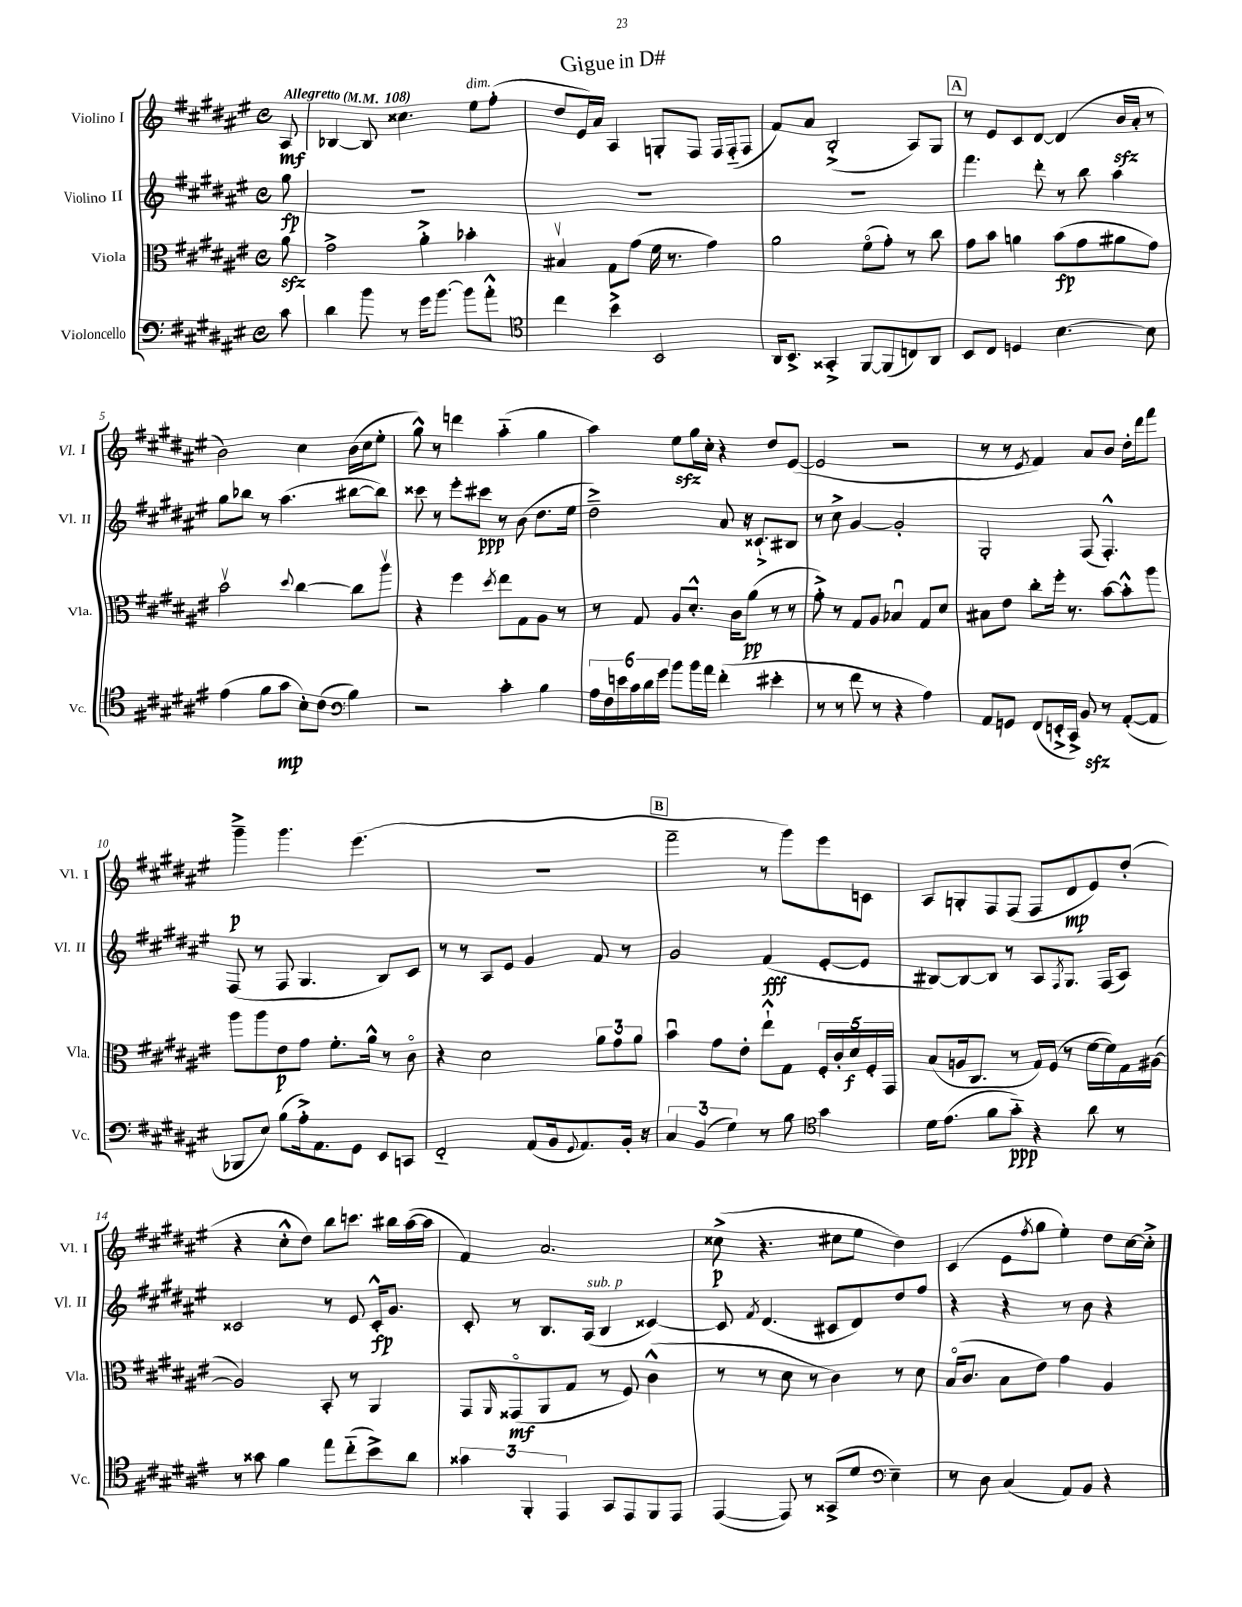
\header { title = "Gigue in D#" }
<<
\new StaffGroup <<
\new Staff = "s0" \with { instrumentName = "Violino I" shortInstrumentName = "Vl. I" } {
    \clef treble \key fis \major \defaultTimeSignature \time 4/4 \partial 8 \tempo "Allegretto" 4 = 108
    ais8\mf |
    bes4~ bes8 cisis''4. eis''8^\markup { \italic "dim." } fis''8-.( |
    dis''8 eis'16) ais'16 ais4 g8-. fis8 fis16 fis16-_( fis8 |
    fis'8) ais'8 b2-.->( ais8) gis8 |
    \mark \markup { \box "A" } r8 eis'8 cis'8 dis'8~ dis'4( b'16\sfz ais'16-. r8 |
    b'2) cis''4 b'16( cis''16 eis''8-. |
    gis''8-^) r8 d'''4 ais''4-_( gis''4 |
    ais''4) eis''8\sfz gis''16 cis''16-. r4 dis''8 eis'8~( |
    eis'2 r2 |
    r8 r8 \acciaccatura { eis'8 } fis'4) ais'8 b'8 dis''16-. dis'''16 fis'''8 |
    gis'''4--->\p gis'''4. eis'''4.( |
    R1 |
    \mark \markup { \box "B" } fis'''2-- r8 gis'''8) eis'''8 c'8 |
    ais8 g8-. fis8 fis8( fis8 dis'8\mp eis'8) dis''8-.( |
    r4 cis''8-.-^ dis''8) b''8 c'''8. bis''16 ais''16~( ais''16 |
    fis'4) ais'2. |
    cisis''8->\p( r4. cis''8 eis''8 dis''4) |
    cis'4( eis'8 \acciaccatura { fis''8 } gis''8 eis''4-.) dis''8 cis''16~ cis''16-.-> \bar "|." |
}
\new Staff = "s1" \with { instrumentName = "Violino II" shortInstrumentName = "Vl. II" } {
    \clef treble \key fis \major \defaultTimeSignature \time 4/4 \partial 8
    gis''8\fp |
    R1 |
    R1 |
    R1 |
    \mark \markup { \box "A" } fis'''4. dis'''8-. r8 b''8 ais''4 |
    gis''8 bes''8 r8 ais''4.( bis''8~ bis''8) |
    cisis'''8 r8 eis'''8-. cis'''8\ppp r8 b'8( dis''8. eis''16 |
    dis''2--->) ais'8 r16 cisis'8.-!-> bis8 |
    r8 cis''8-> gis'4~ gis'2-. |
    gis2-. fis8( fis4.-.-^) |
    fis8( r8 fis8 gis4. b8) cis'8 |
    r8 r8 ais8 eis'8 gis'4 fis'8 r8 |
    \mark \markup { \box "B" } gis'2 fis'4\fff( eis'8~-. eis'8 |
    bis8~) bis8~ bis8 r8 ais8 \acciaccatura { fis8 } gis8. fis16( ais8) |
    cisis'2 r8 eis'8 cisis'16-.-^\fp gis'8. |
    cis'8-. r8 b8. ais16^\markup { \italic "sub. p" }( b4 cisis'4~) |
    cisis'8 \acciaccatura { fis'8 } dis'4.( cis'8 dis'8) dis''8 fis''8 |
    r4 r4 r8 b'8 r4 \bar "|." |
}
\new Staff = "s2" \with { instrumentName = "Viola" shortInstrumentName = "Vla." } {
    \clef alto \key fis \major \defaultTimeSignature \time 4/4 \partial 8
    ais'8\sfz |
    gis'2-> ais'4-.-> bes'4-. |
    bis4\upbow gis8 gis'8( fis'16 r8. gis'4) |
    ais'2 fis'8\flageolet( gis'8-.) r8 cis''8 |
    \mark \markup { \box "A" } gis'8 b'8 a'4 b'8\fp( gis'8 ais'8 gis'8) |
    b'2\upbow \appoggiatura { dis''8 } cis''4~ cis''8 ais''8\upbow |
    r4 fis''4 \acciaccatura { dis''8 } eis''8 gis8 ais8 r8 |
    r8 gis8 ais8 dis'8.-.-^ cis'16 ais'8\pp( r8 r8 |
    gis'8-.->) r8 gis8 ais8 bes4\downbow gis8 dis'8 |
    bis8 eis'8 cis''8-. fis''16-. r8. b'8~ b'8-.-^ ais''8 |
    ais''8 ais''8 eis'8\p gis'8 fis'8.-. ais'16-^ r8 cis'8\flageolet |
    r4 dis'2 \tuplet 3/2 { ais'8 gis'8 ais'8 } |
    \mark \markup { \box "B" } b'4\downbow gis'8 eis'8-. eis''8-!-^ gis8 \tuplet 5/4 { fis16-. cis'16-. dis'16\f fis16-. gis,16 } |
    b8( a16 cis8. r8 gis16) fis16( r8 fis'16~ fis'16) gis16 ais16~( |
    ais2) b,8-. r8 ais,4 |
    gis,8 \grace { ais,16 } gisis,8\flageolet\mf( ais,8 gis8 r8 fis8) cis'4-^( |
    r8 r8 dis'8 r8 cis'4) r8 dis'8 |
    b16\flageolet( cis'8. b8 eis'8) gis'4 ais4 \bar "|." |
}
\new Staff = "s3" \with { instrumentName = "Violoncello" shortInstrumentName = "Vc." } {
    \clef bass \key fis \major \defaultTimeSignature \time 4/4 \partial 8
    cis'8 |
    dis'4 b'8 r8 gis'16 b'8.~ b'8 ais'8-.-^ |
    \clef tenor cis''4 b'4-> b,2 |
    ais,16 b,8.-> gisis,4-.-> fis,8~ fis,8( c8) ais,8 |
    \mark \markup { \box "A" } b,8 cis8 d4 b4.~ b8 |
    eis'4( fis'8 gis'8\mp b8-.) cis'8( \clef bass b4) |
    r2 cis'4-. b4 |
    \tuplet 6/4 { ais16 fis16 e'16 cis'16 dis'16 gis'16 } b'8 b'16 ais'16 fis'4-.( eis'4-. |
    r8 r8 fis'8 r8 r4 ais4) |
    ais,8 g,8 fis,8( e,16-.-> cis,16->) b,8\sfz r8 ais,8~-.( ais,8 |
    bes,,8 eis8) b8( ais16-.->) ais,8. gis,8 eis,8 c,8 |
    fis,2-_ ais,8( b,16 \appoggiatura { gis,8 } ais,8.) b,16-. r16 |
    \mark \markup { \box "B" } \tuplet 3/2 { cis4 b,4( gis4) } r8 b8 \clef tenor gis'4 |
    dis'16 eis'8.( fis'8 gis'8-_\ppp) r4 ais'8 r8 |
    r8 gisis'8 fis'4 eis''8 cis''8-_( b'8->) ais'8 |
    \tuplet 3/2 { gisis'4 fis,4-. eis,4 } gis,8 eis,8 fis,8 eis,8 |
    eis,4~( eis,8) r8 gisis,8->( dis'8 \clef bass eis4--) |
    r8 dis8 cis4( ais,8) b,8 r4 \bar "|." |
}
>>
>>
